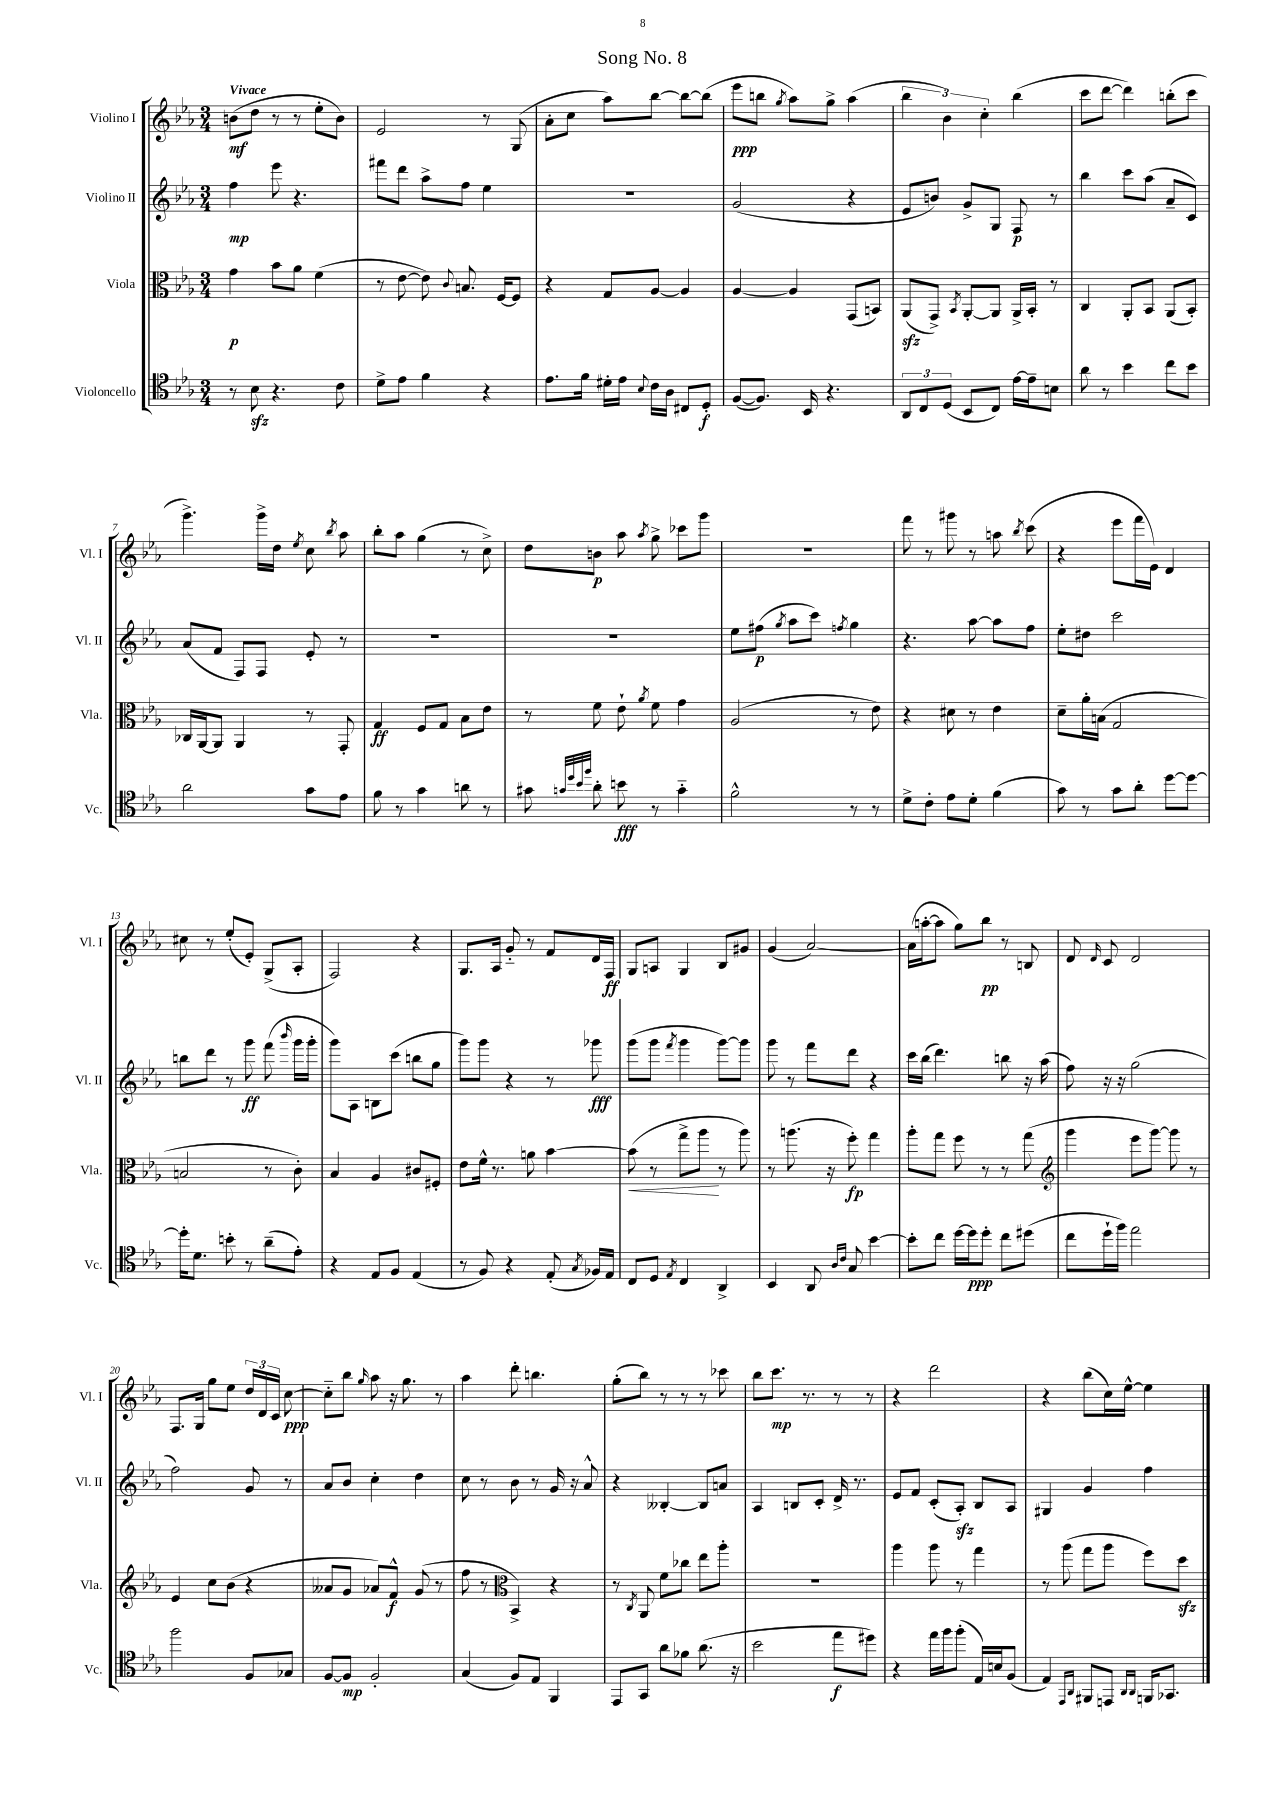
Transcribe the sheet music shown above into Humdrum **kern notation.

**kern	**dynam	**kern	**dynam	**kern	**dynam	**kern	**dynam
*part4	*part4	*part3	*part3	*part2	*part2	*part1	*part1
*staff4	*staff4	*staff3	*staff3	*staff2	*staff2	*staff1	*staff1
*I"Violoncello	*	*I"Viola	*	*I"Violino II	*	*I"Violino I	*
*I'Vc.	*	*I'Vla.	*	*I'Vl. II	*	*I'Vl. I	*
*clefC4	*	*clefC3	*	*clefG2	*	*clefG2	*
*k[b-e-a-]	*	*k[b-e-a-]	*	*k[b-e-a-]	*	*k[b-e-a-]	*
*M3/4	*	*M3/4	*	*M3/4	*	*M3/4	*
=1	=1	=1	=1	=1	=1	=1	=1
!	!	!	!	!	!	!LO:TX:a:B:t=Vivace	!
8r	.	4g\	p	4ff\	mp	(8bn\L	mf
8B-zz\	.	.	.	.	.	8dd\J	.
4.r	.	8b-\L	.	8eee-\	.	8r	.
.	.	8a-\J	.	4.r	.	8r	.
.	.	(4f\	.	.	.	8ee-'\L	.
8c\	.	.	.	.	.	8b\J)	.
=2	=2	=2	=2	=2	=2	=2	=2
8d^\L	.	8r	.	8fff#X\L	.	2e-/	.
8e-\J	.	[8e-\	.	8ddd\J	.	.	.
4f\	.	8e-\])	.	8aa-^\L	.	.	.
.	.	8qqc/	.	.	.	.	.
.	.	8.Bn/	.	8ff\J	.	.	.
4r	.	.	.	4ee-\	.	8r	.
.	.	[16F/KL	.	.	.	.	.
.	.	8F/J]	.	.	.	(8G/	.
=3	=3	=3	=3	=3	=3	=3	=3
8.e-\L	.	4r	.	2.r	.	8a-'\L	.
.	.	.	.	.	.	8cc\J	.
16f\Jk	.	.	.	.	.	.	.
16d#X'\LL	.	8G/L	.	.	.	8aa-\L)	.
16e-\JJ	.	.	.	.	.	.	.
8qqB-/	.	.	.	.	.	.	.
16c\LL	.	[8A-/J	.	.	.	[8bb-\J	.
16A-\JJ	.	.	.	.	.	.	.
8C#X/L	.	4A-/]	.	.	.	8bb-\L_	.
8D'/J	f	.	.	.	.	(8bb-\J]	.
=4	=4	=4	=4	=4	=4	=4	=4
([8F/L	.	[4A-/	.	(2g/	.	8eee-\L	ppp
8.F/J])	.	.	.	.	.	8bbn\J	.
.	.	.	.	.	.	8qgg/	.
.	.	4A-/]	.	.	.	8aa-\L)	.
16BB-/	.	.	.	.	.	.	.
4.r	.	.	.	.	.	8gg^\J	.
.	.	(8GG/L	.	4r	.	(4aa-\	.
.	.	8BBn/J)	.	.	.	.	.
=5	=5	=5	=5	=5	=5	=5	=5
12AA-/L	.	(8AA-zz/L	.	8e-/L	.	6bb-\	.
12C/	.	.	.	.	.	.	.
.	.	8GG^/J)	.	8bn/J)	.	.	.
(12D/J	.	.	.	.	.	6b-\)	.
.	.	8qBB-/	.	.	.	.	.
8BB-/L	.	[8AA-'/L	.	8g^/L	.	.	.
.	.	.	.	.	.	6cc'\	.
8C/J)	.	8AA-/J]	.	8G/J	.	.	.
[16e-\LL	.	16AA-^/LL	.	8F/	p	(4bb-\	.
16e-~\J]	.	16BB-'/JJ	.	.	.	.	.
8Bn\J	.	8r	.	8r	.	.	.
=6	=6	=6	=6	=6	=6	=6	=6
8a-\	.	4C/	.	4bb-\	.	8ccc\L	.
8r	.	.	.	.	.	[8ddd\J	.
4b-\	.	8AA-'/L	.	8ccc\L	.	4ddd\])	.
.	.	8BB-/J	.	(8aa-\J	.	.	.
8cc\L	.	(8AA-/L	.	8a-~/L	.	(8bbn'\L	.
8b-\J	.	8BB-'/J)	.	8c/J)	.	8ccc\J	.
!!LO:LB:g=z
=7	=7	=7	=7	=7	=7	=7	=7
2a-\	.	16C-X/LL	.	(8a-/L	.	4.ggg^\)	.
.	.	[16AA-/J	.	.	.	.	.
.	.	8AA-/J]	.	8f/J	.	.	.
.	.	4AA-/	.	8F/L)	.	.	.
.	.	.	.	8F/J	.	16ggg^\LL	.
.	.	.	.	.	.	16dd\JJ	.
.	.	.	.	.	.	8qee-/	.
8g\L	.	8r	.	8e-'/	.	8cc\	.
.	.	.	.	.	.	8qbb-/	.
8e-\J	.	8GG'/	.	8r	.	8aa-\	.
=8	=8	=8	=8	=8	=8	=8	=8
8f\	.	4G/	ff	2.r	.	8bb-'\L	.
8r	.	.	.	.	.	8aa-\J	.
4g\	.	8F/L	.	.	.	(4gg\	.
.	.	8G/J	.	.	.	.	.
8an\	.	8B-\L	.	.	.	8r	.
8r	.	8e-\J	.	.	.	8cc^\)	.
=9	=9	=9	=9	=9	=9	=9	=9
8g#X\	.	8r	.	2.r	.	8dd\L	.
32qqgn/LLL	.	.	.	.	.	.	.
32qqdd/	.	.	.	.	.	.	.
32qqb-/	.	.	.	.	.	.	.
32qqff/JJJ	.	.	.	.	.	.	.
8a-'\	.	8f\	.	.	.	8bn\J	p
8bn\	fff	8e-`\	.	.	.	8aa-\	.
.	.	8qa-/	.	.	.	8qaa-/	.
8r	.	8f\	.	.	.	8gg^\	.
4g\	.	4g\	.	.	.	8ccc-X\L	.
.	.	.	.	.	.	8ggg\J	.
=10	=10	=10	=10	=10	=10	=10	=10
2f^^\	.	(2A-/	.	8ee-\L	.	2.r	.
.	.	.	.	(8ff#X\J	p	.	.
.	.	.	.	8qgg/	.	.	.
.	.	.	.	8aa-\L	.	.	.
.	.	.	.	8ccc\J)	.	.	.
.	.	.	.	8qffn/	.	.	.
8r	.	8r	.	4gg\	.	.	.
8r	.	8e-\)	.	.	.	.	.
=11	=11	=11	=11	=11	=11	=11	=11
8d^\L	.	4r	.	4.r	.	8fff\	.
8c'\J	.	.	.	.	.	8r	.
8e-\L	.	8d#X\	.	.	.	8ggg#X\	.
8d'\J	.	8r	.	[8aa-\	.	8r	.
(4f\	.	4e-\	.	8aa-\L]	.	8aan\	.
.	.	.	.	.	.	8qbb-/	.
.	.	.	.	8ff\J	.	(8ccc\	.
=12	=12	=12	=12	=12	=12	=12	=12
8g\)	.	8d~\L	.	8ee-'\L	.	4r	.
8r	.	16a-'\L	.	8dd#X\J	.	.	.
.	.	(16Bn\JJ	.	.	.	.	.
8g\L	.	2G/	.	2ccc\	.	8eee-\L	.
8a-'\J	.	.	.	.	.	16fff\L	.
.	.	.	.	.	.	16e-\JJ)	.
[8dd\L	.	.	.	.	.	4d/	.
8dd\J_	.	.	.	.	.	.	.
!!LO:LB:g=z
=13	=13	=13	=13	=13	=13	=13	=13
16dd'\KL]	.	2Bn/	.	8bbn\L	.	8cc#X\	.
8.d\J	.	.	.	.	.	.	.
.	.	.	.	8ddd\J	.	8r	.
8bn'\	.	.	.	8r	.	(8ee-'/L	.
8r	.	.	.	8ggg\	ff	8e-'/J)	.
(8a-~\L	.	8r	.	(8fff\	.	(8G^/L	.
.	.	.	.	16qqbbb-/	.	.	.
8e-'\J)	.	8c'\)	.	16ggg\LL	.	8A-'/J	.
.	.	.	.	16ggg'\JJ	.	.	.
=14	=14	=14	=14	=14	=14	=14	=14
4r	.	4B-/	.	8ggg\L)	.	2F/)	.
.	.	.	.	8A-\J	.	.	.
8E-/L	.	4A-/	.	8Bn\L	.	.	.
8F/J	.	.	.	(8ccc\J	.	.	.
(4E-/	.	8c#X/L	.	8bbn\L	.	4r	.
.	.	8F#X'/J	.	8gg\J	.	.	.
=15	=15	=15	=15	=15	=15	=15	=15
8r	.	8e-\L	.	8ggg\L)	.	8.G/L	.
8F/)	.	16f^^\Jk	.	8ggg\J	.	.	.
.	.	8.r	.	.	.	16A-/Jk	.
4r	.	.	.	4r	.	8g/	.
.	.	8an\	.	.	.	8r	.
(8E-'/	.	[4b-\	.	8r	.	8f/L	.
8qG/	.	.	.	.	.	.	.
16F-X/LL)	.	.	.	8ggg-X\	fff	16d/L	.
16E-/JJ	.	.	.	.	.	16F/JJ	ff
=16	=16	=16	=16	=16	=16	=16	=16
!	!	!	!LO:HP:b	!	!	!	!
8C/L	.	(8b-\]	<	(8ggg\L	.	8G/L	.
8D/J	.	8r	.	8ggg\J	.	8An/J	.
8qE-/	.	.	.	8qfff/	.	.	.
4C/	.	8gg^\L	.	4ggg\	.	4G/	.
.	.	8aa-\J	.	.	.	.	.
4AA-^/	.	8r	[	[8ggg\L)	.	8B-/L	.
.	.	8aa-\)	.	8ggg\J]	.	8g#X/J	.
=17	=17	=17	=17	=17	=17	=17	=17
4BB-/	.	8r	.	8ggg\	.	(4g/	.
.	.	(8.aan\	.	8r	.	.	.
8AA-/	.	.	.	8fff\L	.	[2a-/)	.
.	.	16r	.	.	.	.	.
16qqA-/LL	.	.	.	.	.	.	.
16qqc/JJ	.	.	.	.	.	.	.
8G/	.	8ff'\)	fp	8ddd\J	.	.	.
[4b-\	.	4gg\	.	4r	.	.	.
=18	=18	=18	=18	=18	=18	=18	=18
8b-'\L]	.	8aa-'\L	.	16ccc\LL	.	(16a-\LL]	.
.	.	.	.	(16bb-\JJ	.	[16aan'\J	.
8cc\J	.	8gg\J	.	4.ddd\)	.	8aa\J]	.
[16dd\LL	.	8ff\	.	.	.	8gg\L)	.
16dd\J]	ppp	.	.	.	.	.	.
8dd'\J	.	8r	.	.	.	8bb-\J	pp
8cc\L	.	8r	.	8bbn\	.	8r	.
(8dd#X\J	.	(8gg\	.	16r	.	8Bn/	.
.	.	.	.	(16aa-\	.	.	.
=19	=19	=19	=19	=19	=19	=19	=19
*	*	*clefG2	*	*	*	*	*
8cc\L	.	4ggg\	.	8ff\)	.	8d/	.
.	.	.	.	.	.	16qqd/	.
16dd`\L	.	.	.	16r	.	8c/	.
16ff\JJ)	.	.	.	16r	.	.	.
2ee-\	.	8eee-\L	.	(2gg\	.	2d/	.
.	.	[8ggg\J)	.	.	.	.	.
.	.	8ggg\]	.	.	.	.	.
.	.	8r	.	.	.	.	.
!!LO:LB:g=z
=20	=20	=20	=20	=20	=20	=20	=20
2ff\	.	4e-/	.	2ff\)	.	8.F/L	.
.	.	.	.	.	.	16G/Jk	.
.	.	8cc\L	.	.	.	8gg\L	.
.	.	(8b-\J	.	.	.	8ee-\J	.
8F/L	.	4r	.	8g/	.	24dd/LL	.
.	.	.	.	.	.	24d/	.
.	.	.	.	.	.	24c/JJ	.
8G-X/J	.	.	.	8r	.	[8cc\	ppp
=21	=21	=21	=21	=21	=21	=21	=21
[8F/L	.	8a--X/L	.	8a-/L	.	8cc\L]	.
8F/J]	mp	8g/J	.	8b-/J	.	8bb-\J	.
.	.	.	.	.	.	16qqgg/	.
2F'/	.	8a-X/L)	.	4cc'\	.	8aa-\	.
.	.	8f^^/J	f	.	.	16r	.
.	.	.	.	.	.	8.gg\	.
.	.	(8g/	.	4dd\	.	.	.
.	.	8r	.	.	.	8r	.
=22	=22	=22	=22	=22	=22	=22	=22
(4G/	.	8ff\	.	8cc\	.	4aa-\	.
.	.	8r	.	8r	.	.	.
*	*	*clefC3	*	*	*	*	*
8F/L)	.	4BB-^/)	.	8b-\	.	8ddd'\	.
8E-/J	.	.	.	8r	.	4.bbn\	.
4FF/	.	4r	.	16g/	.	.	.
.	.	.	.	16r	.	.	.
.	.	.	.	8a-^^/	.	.	.
=23	=23	=23	=23	=23	=23	=23	=23
8EE-/L	.	8r	.	4r	.	(8gg'\L	.
.	.	8qC/	.	.	.	.	.
8GG/J	.	8AA-/	.	.	.	8bb-\J)	.
8a-\L	.	8f\L	.	[4B--X'/	.	8r	.
8f-X\J	.	8cc-X\J	.	.	.	8r	.
(8.a-\	.	8ee-\L	.	8B--/L]	.	8r	.
.	.	8aa-'\J	.	8an/J	.	8ccc-X\	.
16r	.	.	.	.	.	.	.
=24	=24	=24	=24	=24	=24	=24	=24
2b-\	.	2.r	.	4A-/	.	8bb-\L	.
.	.	.	.	.	.	8.ccc\J	mp
.	.	.	.	8Bn/L	.	.	.
.	.	.	.	.	.	8.r	.
.	.	.	.	8c'/J	.	.	.
8ee-\L	f	.	.	16d^/	.	8r	.
.	.	.	.	8.r	.	.	.
8dd#X\J)	.	.	.	.	.	8r	.
=25	=25	=25	=25	=25	=25	=25	=25
4r	.	4aa-\	.	8e-/L	.	4r	.
.	.	.	.	8f/J	.	.	.
16ee-\LL	.	8aa-\	.	(8c'/L	.	2ddd\	.
16ff\J	.	.	.	.	.	.	.
(8ff'\J	.	8r	.	8A-zz'/J)	.	.	.
16E-/LL)	.	4gg\	.	8B-/L	.	.	.
16Bn/J	.	.	.	.	.	.	.
(8F/J	.	.	.	8A-/J	.	.	.
=26	=26	=26	=26	=26	=26	=26	=26
4E-/)	.	8r	.	4G#X/	.	4r	.
.	.	(8aa-\	.	.	.	.	.
16qqEE-/LL	.	.	.	.	.	.	.
16qqAA-/JJ	.	.	.	.	.	.	.
8FF#X/L	.	8gg\L	.	4g/	.	(8bb-\L	.
8EEn/J	.	8aa-\J	.	.	.	16cc\L)	.
.	.	.	.	.	.	[16ee-^^\JJ	.
16qqAA-/LL	.	.	.	.	.	.	.
16qqAA-/JJ	.	.	.	.	.	.	.
16FFn/KL	.	8ff\L)	.	4ff\	.	4ee-\]	.
8.GG-X/J	.	.	.	.	.	.	.
.	.	8ddzz\J	.	.	.	.	.
==	==	==	==	==	==	==	==
*-	*-	*-	*-	*-	*-	*-	*-
